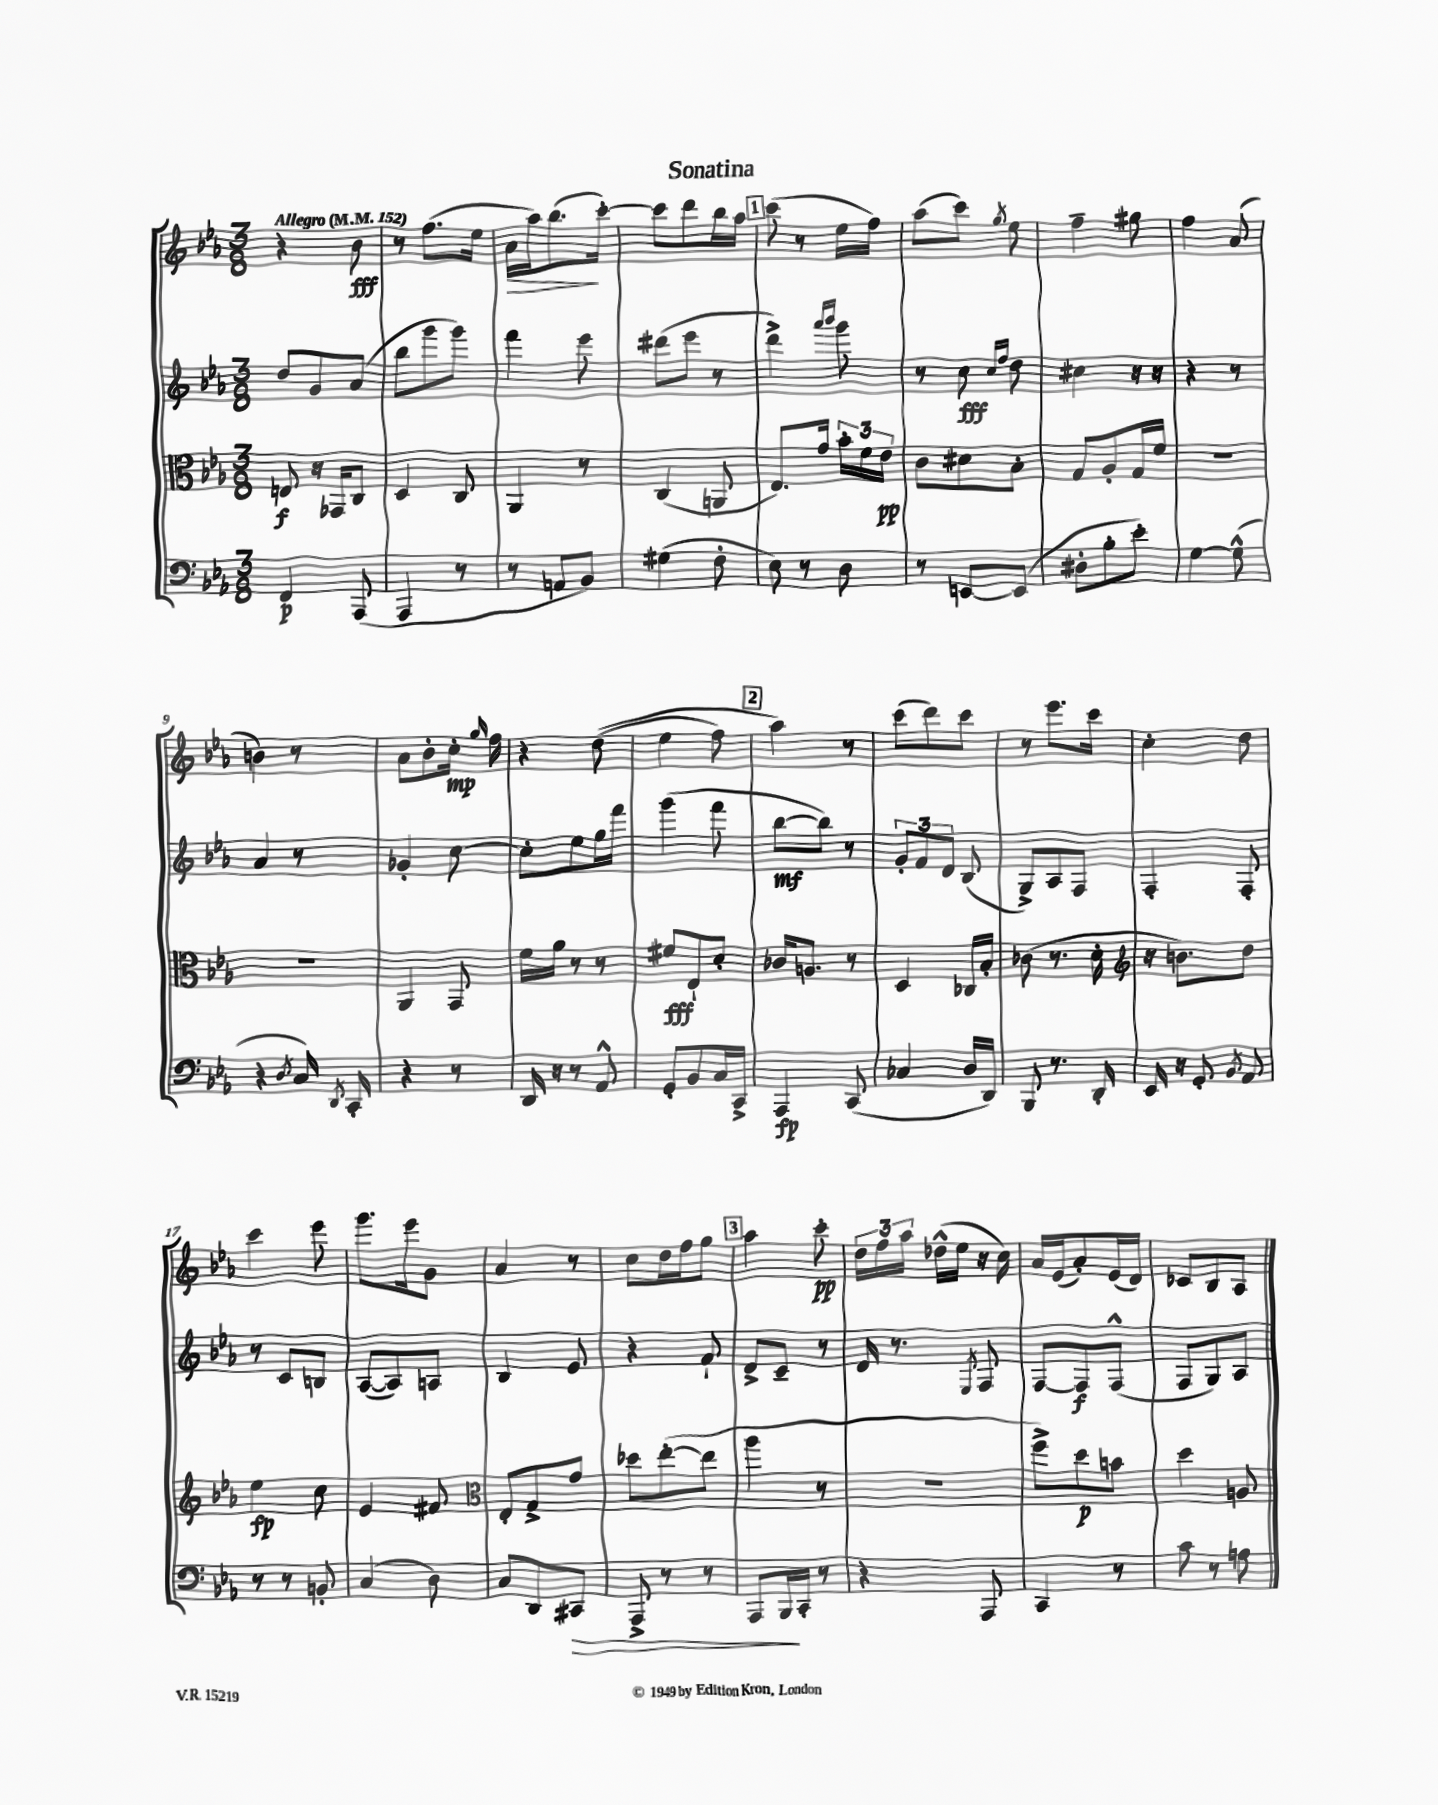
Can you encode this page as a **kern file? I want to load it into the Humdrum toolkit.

**kern	**dynam	**kern	**dynam	**kern	**dynam	**kern	**dynam
*part4	*part4	*part3	*part3	*part2	*part2	*part1	*part1
*staff4	*staff4	*staff3	*staff3	*staff2	*staff2	*staff1	*staff1
*clefF4	*	*clefC3	*	*clefG2	*	*clefG2	*
*k[b-e-a-]	*	*k[b-e-a-]	*	*k[b-e-a-]	*	*k[b-e-a-]	*
*M3/8	*	*M3/8	*	*M3/8	*	*M3/8	*
*MM152	*	*MM152	*	*MM152	*	*MM152	*
=1	=1	=1	=1	=1	=1	=1	=1
!	!	!	!	!	!	!LO:TX:a:B:t=Allegro	!
4FF/	p	8En/	f	8dd/L	.	4r	.
.	.	16r	.	8g/	.	.	.
.	.	16GG-X/KL	.	.	.	.	.
(8AAA-/	.	8C/J	.	(8a-/J	.	8b-\	fff
=2	=2	=2	=2	=2	=2	=2	=2
4AAA-/	.	4D/	.	8bb-\L	.	8r	.
.	.	.	.	8ggg\	.	(8.ff\L	.
8r	.	8C/	.	8ggg\J)	.	.	.
.	.	.	.	.	.	16ee-\Jk	.
=3	=3	=3	=3	=3	=3	=3	=3
!	!	!	!	!	!	!	!LO:HP:b
8r	.	4AA-/	.	4fff\	.	16a-\LL	>
.	.	.	.	.	.	16aa-\J)	.
8AAn/L	.	.	.	.	.	(8.bb-\	.
8BB-/J)	.	8r	.	8eee-\	.	.	.
.	.	.	.	.	.	[16ccc'\Jk)	]
=4	=4	=4	=4	=4	=4	=4	=4
(4G#X\	.	(4C/	.	(8ddd#X\L	.	8ccc\L]	.
.	.	.	.	8eee-\J	.	8ddd\	.
8F'\	.	8AAn/	.	8r	.	16bb-\L	.
.	.	.	.	.	.	16aa-\JJ	.
!!LO:REH:place=s1:t=1
=5	=5	=5	=5	=5	=5	=5	=5
8E-\)	.	8.E-/L)	.	4ddd^\)	.	(8ccc\	.
8r	.	.	.	.	.	8r	.
.	.	16g/Jk	.	.	.	.	.
.	.	.	.	16qqaaa-/LL	.	.	.
.	.	.	.	16qqbbb-/JJ	.	.	.
8D\	.	24b-'\LL	.	8ggg\	.	16ee-\LL	.
.	.	24f\	.	.	.	.	.
.	.	.	.	.	.	16ff\JJ)	.
.	.	24e-\JJ	pp	.	.	.	.
=6	=6	=6	=6	=6	=6	=6	=6
8r	.	8c\L	.	8r	.	(8aa-\L	.
[8EEn/L	.	8d#X\	.	8cc\	fff	8ccc\J)	.
.	.	.	.	16qqcc/LL	.	.	.
.	.	.	.	16qqff/JJ	.	8qgg/	.
(8EE/J]	.	8B-'\J	.	8dd\	.	8ee-\	.
=7	=7	=7	=7	=7	=7	=7	=7
8D#X'\L	.	8G/L	.	4cc#X\	.	4ff~\	.
8B-'\	.	8A-'/	.	.	.	.	.
8e-'\J)	.	16G/L	.	16r	.	8gg#X\	.
.	.	16f/JJ	.	16r	.	.	.
=8	=8	=8	=8	=8	=8	=8	=8
[4G\	.	4.r	.	4r	.	4ff\	.
(8G^^\]	.	.	.	8r	.	(8a-/	.
!!LO:LB:g=z
=9	=9	=9	=9	=9	=9	=9	=9
4r	.	4.r	.	4a-/	.	4bn\)	.
8qD/	.	.	.	.	.	.	.
16C/)	.	.	.	8r	.	8r	.
8qDD/	.	.	.	.	.	.	.
16CC'/	.	.	.	.	.	.	.
=10	=10	=10	=10	=10	=10	=10	=10
4r	.	4AA-/	.	4g-X'/	.	8a-\L	.
.	.	.	.	.	.	8b-'\	.
8r	.	8GG/	.	[8cc\	.	16cc'\Jk	mp
.	.	.	.	.	.	16qqgg/	.
.	.	.	.	.	.	16ff\	.
=11	=11	=11	=11	=11	=11	=11	=11
16DD/	.	16f\LL	.	8cc'\L]	.	4r	.
16r	.	16a-\JJ	.	.	.	.	.
8r	.	8r	.	8ee-\	.	.	.
8AA-^^/	.	8r	.	16gg\L	.	((8dd\	.
.	.	.	.	16fff\JJ	.	.	.
=12	=12	=12	=12	=12	=12	=12	=12
8GG'/L	.	8f#X/L	fff	(4ggg\	.	4ee-\	.
8BB-/	.	8E-`/	.	.	.	.	.
16C/L	.	8d'/J	.	8fff\	.	8ff\)	.
16CC^/JJ	.	.	.	.	.	.	.
!!LO:REH:place=s1:t=2
=13	=13	=13	=13	=13	=13	=13	=13
4AAA-/	fp	16c-X/KL	.	[8bb-\L	mf	4aa-\)	.
.	.	8.An/J	.	.	.	.	.
.	.	.	.	8bb-\J])	.	.	.
(8CC/	.	8r	.	8r	.	8r	.
=14	=14	=14	=14	=14	=14	=14	=14
4C-X/	.	4D/	.	12g'/L	.	(8ccc\L	.
.	.	.	.	12f/	.	.	.
.	.	.	.	.	.	8ddd\)	.
.	.	.	.	12d/J	.	.	.
16D/LL	.	16C-X/LL	.	(8B-/	.	8ccc\J	.
16DD/JJ)	.	16B-'/JJ	.	.	.	.	.
=15	=15	=15	=15	=15	=15	=15	=15
8BBB-/	.	(8c-X\	.	8G^/L)	.	8r	.
8.r	.	8.r	.	8A-/	.	8.eee-\L	.
.	.	.	.	8F/J	.	.	.
16DD'/	.	16d'\	.	.	.	16ccc\Jk	.
=16	=16	=16	=16	=16	=16	=16	=16
*	*	*clefG2	*	*	*	*	*
16EE-/	.	16r	.	4F'/	.	4cc'\	.
16r	.	8.bn\L)	.	.	.	.	.
8GG'/	.	.	.	.	.	.	.
8qBB-/	.	.	.	.	.	.	.
8AA-/	.	8dd\J	.	8F'/	.	8dd\	.
!!LO:LB:g=z
=17	=17	=17	=17	=17	=17	=17	=17
8r	.	4ee-\	fp	8r	.	4ccc\	.
8r	.	.	.	8c/L	.	.	.
8BBn'/	.	8cc\	.	8Bn/J	.	8eee-\	.
=18	=18	=18	=18	=18	=18	=18	=18
(4C/	.	4e-/	.	([8A-/L	.	8.ggg\L	.
.	.	.	.	8A-/])	.	.	.
.	.	.	.	.	.	16eee-\k	.
8D\)	.	8f#X/	.	8An/J	.	8g\J	.
=19	=19	=19	=19	=19	=19	=19	=19
*	*	*clefC3	*	*	*	*	*
8C/L	.	8E-'/L	.	4B-/	.	4a-/	.
8DD/	.	8G^/	.	.	.	.	.
!	!LO:HP:b	!	!	!	!	!	!
8CC#X/J	>	8g/J	.	8e-/	.	8r	.
=20	=20	=20	=20	=20	=20	=20	=20
8AAA-^/	.	8dd-X\L	.	4r	.	8cc\L	.
8r	.	([8ee-'\	.	.	.	16dd\L	.
.	.	.	.	.	.	16ff\J	.
8r	.	8ee-\J]	.	8f`/	.	8gg\J	.
!!LO:REH:place=s1:t=3
=21	=21	=21	=21	=21	=21	=21	=21
8AAA-/L	.	4aa-\	.	8d^/L	.	4aa-\	.
16BBB-/L	.	.	.	8c~/J	.	.	.
16CC'/JJ	]	.	.	.	.	.	.
8r	.	8r	.	8r	.	8ccc'\	pp
=22	=22	=22	=22	=22	=22	=22	=22
4r	.	4.r	.	16d/	.	24dd\LL	.
.	.	.	.	.	.	24ff\	.
.	.	.	.	8.r	.	.	.
.	.	.	.	.	.	24aa-\JJ	.
.	.	.	.	.	.	(16dd-X^^\LL	.
.	.	.	.	.	.	16ee-\JJ	.
.	.	.	.	8qE-/	.	.	.
8AAA-/	.	.	.	8F/	.	16r	.
.	.	.	.	.	.	16cc\)	.
=23	=23	=23	=23	=23	=23	=23	=23
4CC/	.	8ff^\L)	.	[8F/L	.	16a-/LL	.
.	.	.	.	.	.	(16e-/J	.
.	.	8dd\	p	8F/]	f	8a-'/)	.
8r	.	8bn\J	.	(8F^^/J	.	(16e-/L	.
.	.	.	.	.	.	16d/JJ)	.
=24	=24	=24	=24	=24	=24	=24	=24
8c\	.	4dd\	.	8F/L	.	8c-X/L	.
8r	.	.	.	8G/)	.	8B-/	.
8An\	.	8An/	.	8A-/J	.	8A-/J	.
==	==	==	==	==	==	==	==
*-	*-	*-	*-	*-	*-	*-	*-
